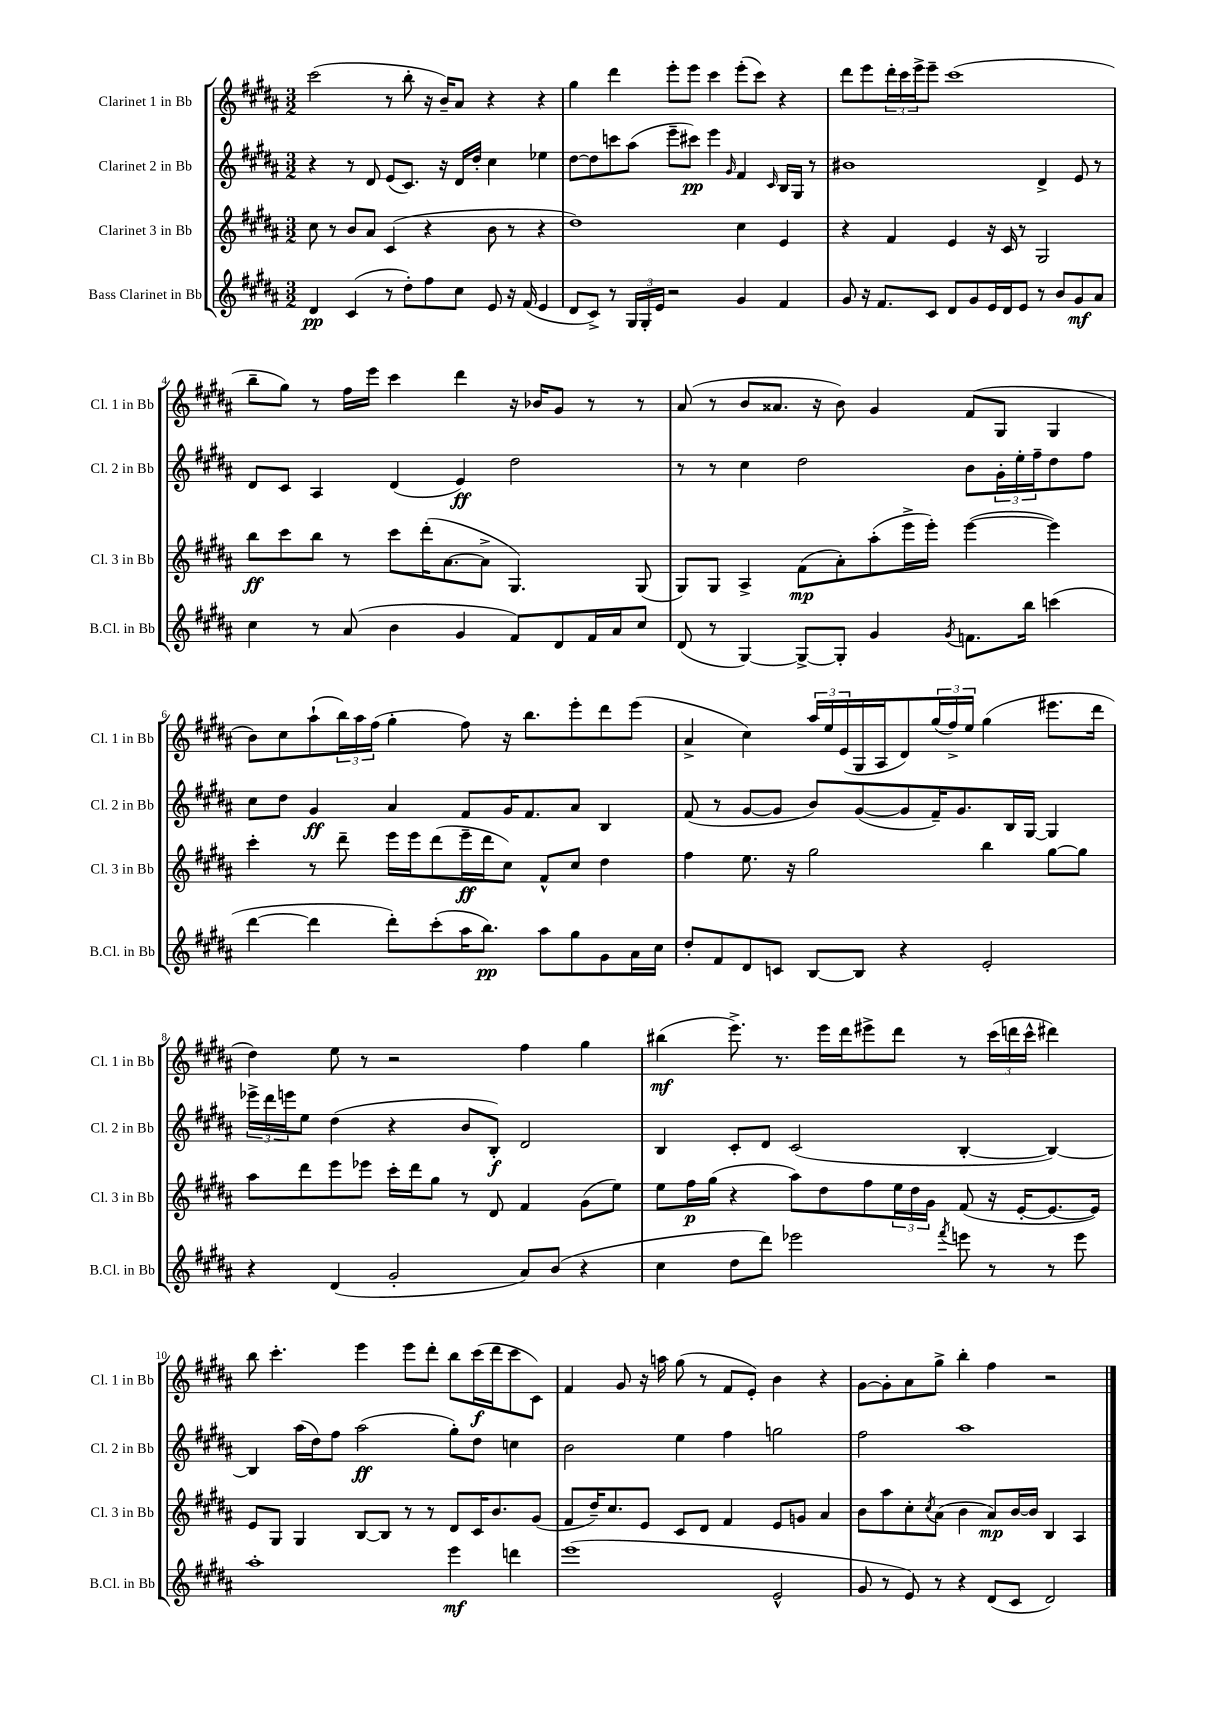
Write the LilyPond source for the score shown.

<<
\new StaffGroup <<
\new Staff = "s0" \with { instrumentName = "Clarinet 1 in Bb" shortInstrumentName = "Cl. 1 in Bb" } {
    \clef treble \key b \major \numericTimeSignature \time 3/2
    cis'''2( r8 b''8-. r16 b'16--) ais'8 r4 r4 |
    gis''4 dis'''4 e'''8-. e'''8 cis'''4 e'''8-.( cis'''8) r4 |
    dis'''8 e'''8 \tuplet 3/2 { dis'''16-. cis'''16 e'''16-> } e'''8-- cis'''1( |
    b''8-- gis''8) r8 fis''16 e'''16 cis'''4 dis'''4 r16 bes'16 gis'8 r8 r8 |
    ais'8( r8 b'8 aisis'8. r16 b'8) gis'4 fis'8( gis8 gis4 |
    b'8) cis''8 ais''8-!( \tuplet 3/2 { b''16) ais''16 fis''16( } gis''4-. fis''8) r16 b''8. e'''8-. dis'''8 e'''8( |
    ais'4-> cis''4) \tuplet 3/2 { ais''16 e''16 e'16( } gis16 ais16 dis'8) \tuplet 3/2 { gis''16( fis''16->) e''16 } gis''4( eis'''8. dis'''16 |
    dis''4) e''8 r8 r2 fis''4 gis''4 |
    bis''4\mf( e'''8.->) r8. e'''16 dis'''16 eis'''8-> dis'''8 r8 \tuplet 3/2 { cis'''16( d'''16 cis'''16-^ } dis'''4) |
    b''8 cis'''4.-. e'''4 e'''8 dis'''8-. b''8 cis'''16\f( dis'''16 cis'''8 cis'8) |
    fis'4 gis'8 r16 a''16 gis''8( r8 fis'8 e'8-.) b'4 r4 |
    gis'8~ gis'8-. ais'8 gis''8-> b''4-. fis''4 r2 \bar "|." |
}
\new Staff = "s1" \with { instrumentName = "Clarinet 2 in Bb" shortInstrumentName = "Cl. 2 in Bb" } {
    \clef treble \key b \major \numericTimeSignature \time 3/2
    r4 r8 dis'8 e'8( cis'8.) r16 dis'16 dis''16-. cis''4 ees''4 |
    dis''8~ dis''8 c'''8 ais''8( e'''8-- cis'''8\pp) e'''4 \grace { gis'16 } fis'4 \grace { cis'16 } b16 gis16 r8 |
    bis'1 dis'4-> e'8 r8 |
    dis'8 cis'8 ais4 dis'4( e'4\ff) dis''2 |
    r8 r8 cis''4 dis''2 b'8 \tuplet 3/2 { gis'16-. e''16-. fis''16-- } dis''8 fis''8 |
    cis''8 dis''8 gis'4\ff ais'4 fis'8 gis'16 fis'8. ais'8 b4 |
    fis'8( r8 gis'8~ gis'8 b'8) gis'8~( gis'8 fis'16--) gis'8. b16 gis16~ gis4 |
    \tuplet 3/2 { ees'''16-> dis'''16 e'''16 } e''8 dis''4( r4 b'8 b8-.\f) dis'2 |
    b4 cis'8-. dis'8 cis'2( b4~-. b4~) |
    b4 ais''16( dis''16) fis''8 ais''2\ff( gis''8-.) dis''8 c''4 |
    b'2 e''4 fis''4 g''2 |
    fis''2 ais''1 \bar "|." |
}
\new Staff = "s2" \with { instrumentName = "Clarinet 3 in Bb" shortInstrumentName = "Cl. 3 in Bb" } {
    \clef treble \key b \major \numericTimeSignature \time 3/2
    cis''8 r8 b'8 ais'8 cis'4( r4 b'8 r8 r4 |
    dis''1) cis''4 e'4 |
    r4 fis'4 e'4 r16 cis'16 r8 gis2 |
    b''8\ff cis'''8 b''8 r8 cis'''8 dis'''16-.( ais'8.~ ais'8-> gis4.) gis8( |
    gis8) gis8 ais4-> fis'8\mp( ais'8-.) ais''8-.( e'''16-> e'''16-.) e'''4~( e'''4) |
    cis'''4-. r8 dis'''8-- e'''16 e'''16 dis'''8( e'''16--\ff dis'''16 cis''8) fis'8-^ cis''8 dis''4 |
    fis''4 e''8. r16 gis''2 b''4 gis''8~ gis''8 |
    ais''8 dis'''8 e'''8 ees'''8 cis'''16-. dis'''16 gis''8 r8 dis'8 fis'4 gis'8( e''8) |
    e''8 fis''16\p gis''16( r4 ais''8) dis''8 fis''8 \tuplet 3/2 { e''16 dis''16 gis'16 } fis'8( r16 e'16~-. e'8.~ e'16) |
    e'8 gis8 gis4 b8~ b8 r8 r8 dis'8 cis'16 b'8. gis'8( |
    fis'8 dis''16--) cis''8. e'8 cis'8 dis'8 fis'4 e'8 g'8 ais'4 |
    b'8 ais''8 cis''8-. \acciaccatura { cis''8 } ais'8( b'4 ais'8\mp) b'16~ b'16 b4 ais4 \bar "|." |
}
\new Staff = "s3" \with { instrumentName = "Bass Clarinet in Bb" shortInstrumentName = "B.Cl. in Bb" } {
    \clef treble \key b \major \numericTimeSignature \time 3/2
    dis'4\pp cis'4( r8 dis''8-.) fis''8 cis''8 e'8 r16 fis'16( e'4 |
    dis'8 cis'8->) r8 \tuplet 3/2 { gis16 gis16-. e'16 } r2 gis'4 fis'4 |
    gis'8 r16 fis'8. cis'8 dis'8 gis'8 e'16 dis'16 e'8 r8 b'8 gis'8\mf ais'8 |
    cis''4 r8 ais'8( b'4 gis'4 fis'8) dis'8 fis'16 ais'16 cis''8 |
    dis'8( r8 gis4~) gis8~-> gis8-. gis'4 \acciaccatura { gis'8 } f'8. b''16 c'''4( |
    dis'''4~ dis'''4 dis'''8-.) cis'''8-.( ais''16 b''8.\pp) ais''8 gis''8 gis'8 ais'16 cis''16 |
    dis''8-. fis'8 dis'8 c'8 b8~ b8 r4 e'2-. |
    r4 dis'4( gis'2-. ais'8) b'8( r4 |
    cis''4 dis''8 dis'''8) ees'''2 \acciaccatura { fis'''8 } e'''8 r8 r8 e'''8 |
    ais''1-. e'''4\mf d'''4 |
    e'''1( e'2-^ |
    gis'8 r8 e'8) r8 r4 dis'8( cis'8 dis'2) \bar "|." |
}
>>
>>
